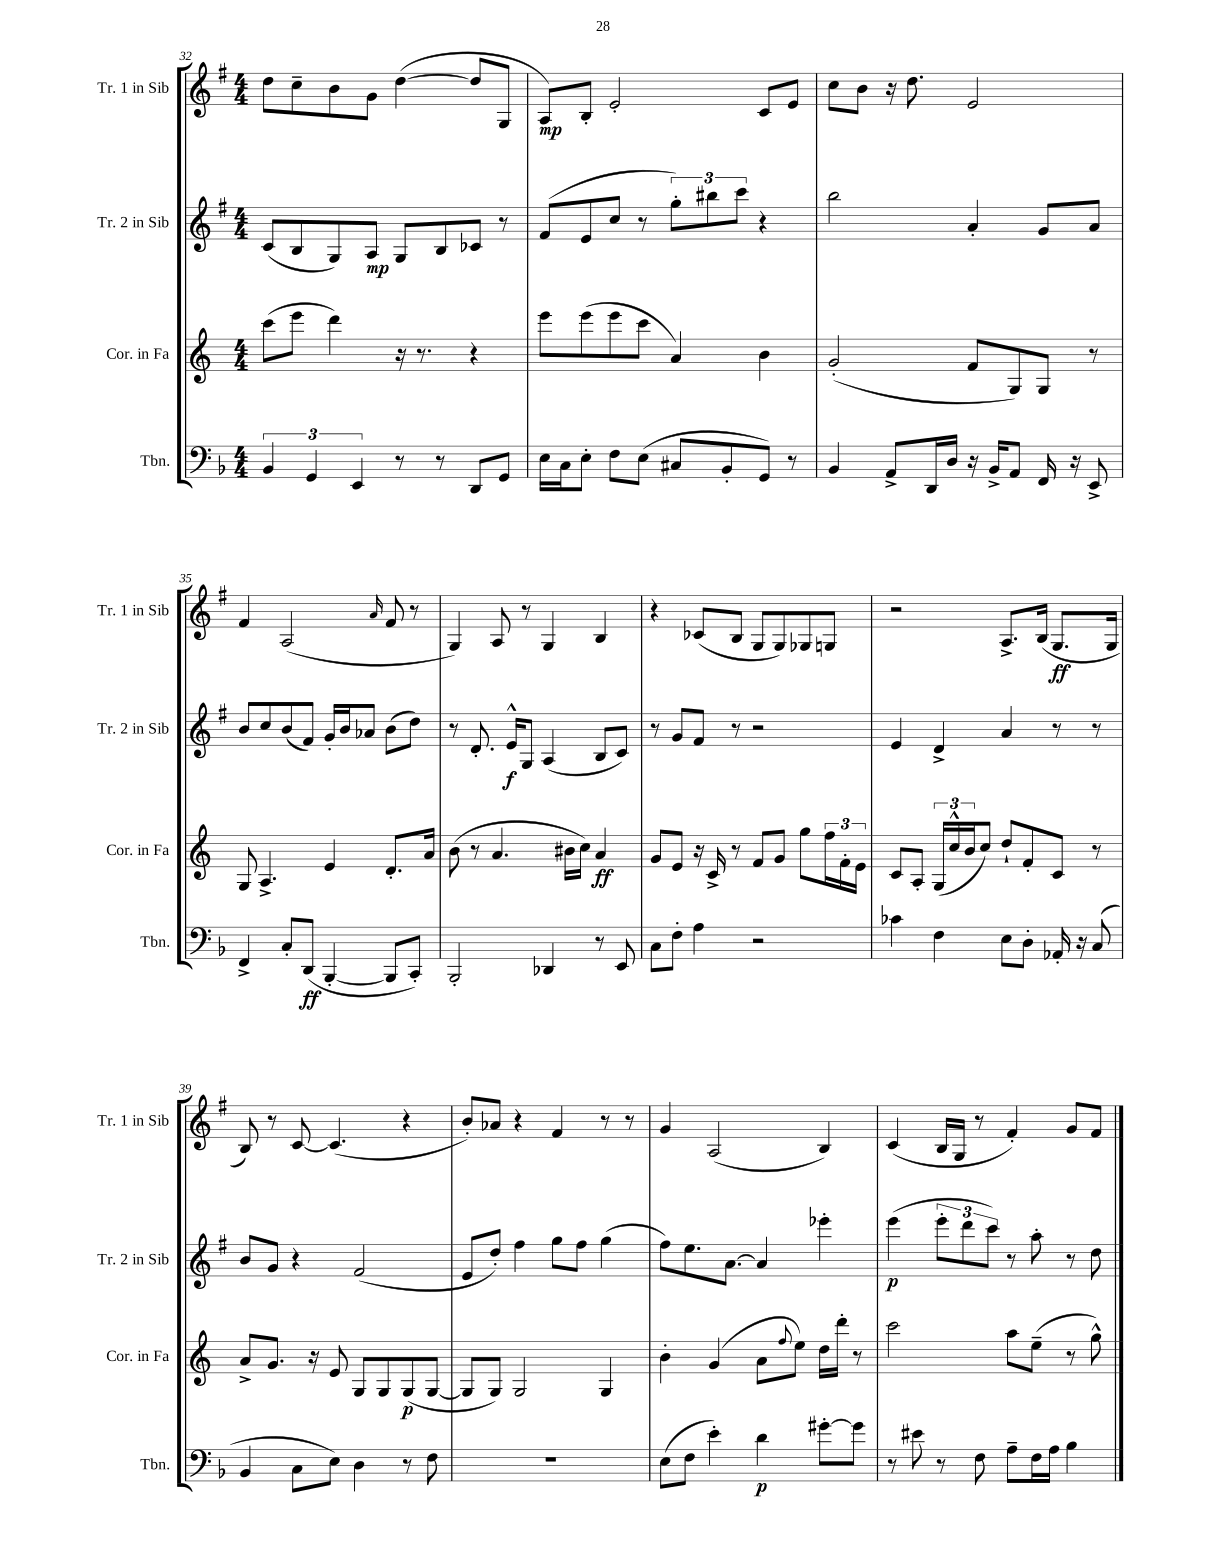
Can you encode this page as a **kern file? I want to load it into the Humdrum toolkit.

**kern	**kern	**kern	**kern
*staff4	*staff3	*staff2	*staff1
*clefF4	*clefG2	*clefG2	*clefG2
*k[b-]	*k[]	*k[f#]	*k[f#]
*M4/4	*M4/4	*M4/4	*M4/4
6BB-/	(8ccc\L	(8c/L	8dd\L
.	8eee\J	8B/	8cc~\
6GG/	.	.	.
.	4ddd\)	8G/)	8b\
6EE/	.	.	.
.	.	8A/J	8g\J
8r	16r	8G/L	([4dd\
.	8.r	.	.
8r	.	8B/	.
8DD/L	4r	8c-/J	8dd/]L
8GG/J	.	8r	8G/J
=	=	=	=
16E\LL	8eee\L	(8f#/L	8A/L)
16C\J	.	.	.
8E'\J	(8eee\	8e/	8B'/J
8F\L	8eee\	8cc/J	2e'/
(8E\J	8ccc\J	8r	.
8C#/L	4a/)	12gg'\L)	.
.	.	12bb#\	.
8BB-'/	.	.	.
.	.	12ccc\J	.
8GG/J)	4b\	4r	8c/L
8r	.	.	8e/J
=	=	=	=
4BB-/	(2g'/	2bb\	8cc\L
.	.	.	8b\J
8AA^/L	.	.	16r
.	.	.	8.dd\
16DD/L	.	.	.
16D/JJ	.	.	.
16r	8f/L	4a'/	2e/
16BB-^/LK	.	.	.
8AA/J	8G/)	.	.
16FF/	8G/J	8g/L	.
16r	.	.	.
8EE^/	8r	8a/J	.
=	=	=	=
4FF^/	8G/	8b/L	4f#/
.	4.A^/	8cc/	.
8C'/L	.	(8b/	(2A/
(8DD/J	.	8f#/J)	.
[4BBB-'/	4e/	16g'/LL	.
.	.	16b/J	.
.	.	8a-/J	.
.	.	.	16qqa/
8BBB-/]L	8.d'/L	(8b\L	8f#/
8CC'/J)	.	8dd\J)	8r
.	16a/Jk	.	.
=	=	=	=
2BBB-'/	(8b\	8r	4G/)
.	8r	8.d'/	.
.	4.a/	.	8A/
.	.	16e^^/LK	.
.	.	8G/J	8r
4DD-/	.	(4A/	4G/
.	16b#\LL	.	.
.	16cc\JJ)	.	.
8r	4a/	8B/L	4B/
8EE/	.	8c/J)	.
=	=	=	=
8C\L	8g/L	8r	4r
8F'\J	8e/J	8g/L	.
4A\	16r	8f#/J	(8c-/L
.	16c^/	.	.
.	8r	8r	8B/J
2r	8f/L	2r	8G/L
.	8g/J	.	8G/)
.	8gg\L	.	8G-/
.	24ff\L	.	8G/J
.	24f'\	.	.
.	24e\JJ	.	.
=	=	=	=
4c-\	8c/L	4e/	2r
.	8A'/J	.	.
4F\	(24G/LL	4d^/	.
.	24cc^^/	.	.
.	24b/J	.	.
.	8cc/J)	.	.
8E\L	8dd`/L	4a/	8.A^/L
8D'\J	8f'/	.	.
.	.	.	(16B/Jk
16AA-'/	8c/J	8r	8.G/L
16r	.	.	.
(8C/	8r	8r	.
.	.	.	16G/Jk
=	=	=	=
4BB-/	8a^/L	8b/L	8B/)
.	8.g/J	8g/J	8r
8C\L	.	4r	[8c/
.	16r	.	.
8E\J)	8e/	.	(4.c/]
4D\	8G/L	(2f#/	.
.	8G/	.	.
8r	(8G/	.	4r
8F\	[8G/J	.	.
=	=	=	=
1r	8G/]L	8e/L	8b'/L)
.	8G/J)	8dd'/J)	8a-/J
.	2G/	4ff#\	4r
.	.	8gg\L	4f#/
.	.	8ff#\J	.
.	4G/	(4gg\	8r
.	.	.	8r
=	=	=	=
(8E\L	4b'\	8ff#\L)	4g/
8F\J	.	8.ee\	.
4e'\)	(4g/	.	(2A/
.	.	[8.a\J	.
4d\	8a\L	4a/]	.
.	8qqff/	.	.
.	8ee\J)	.	.
[8g#'\L	16dd\LL	4eee-'\	4B/)
.	16ddd'\JJ	.	.
8g#\]J	8r	.	.
=	=	=	=
8r	2ccc\	(4eee\	(4c/
8e#\	.	.	.
8r	.	12eee'\L	16B/LL
.	.	.	16G/JJ
.	.	12ddd\	.
8F\	.	.	8r
.	.	12ccc\J)	.
8A~\L	8aa\L	8r	4f#'/)
16F\L	(8ee~\J	8aa'\	.
16A\JJ	.	.	.
4B-\	8r	8r	8g/L
.	8gg^^\)	8dd\	8f#/J
==	==	==	==
*-	*-	*-	*-
